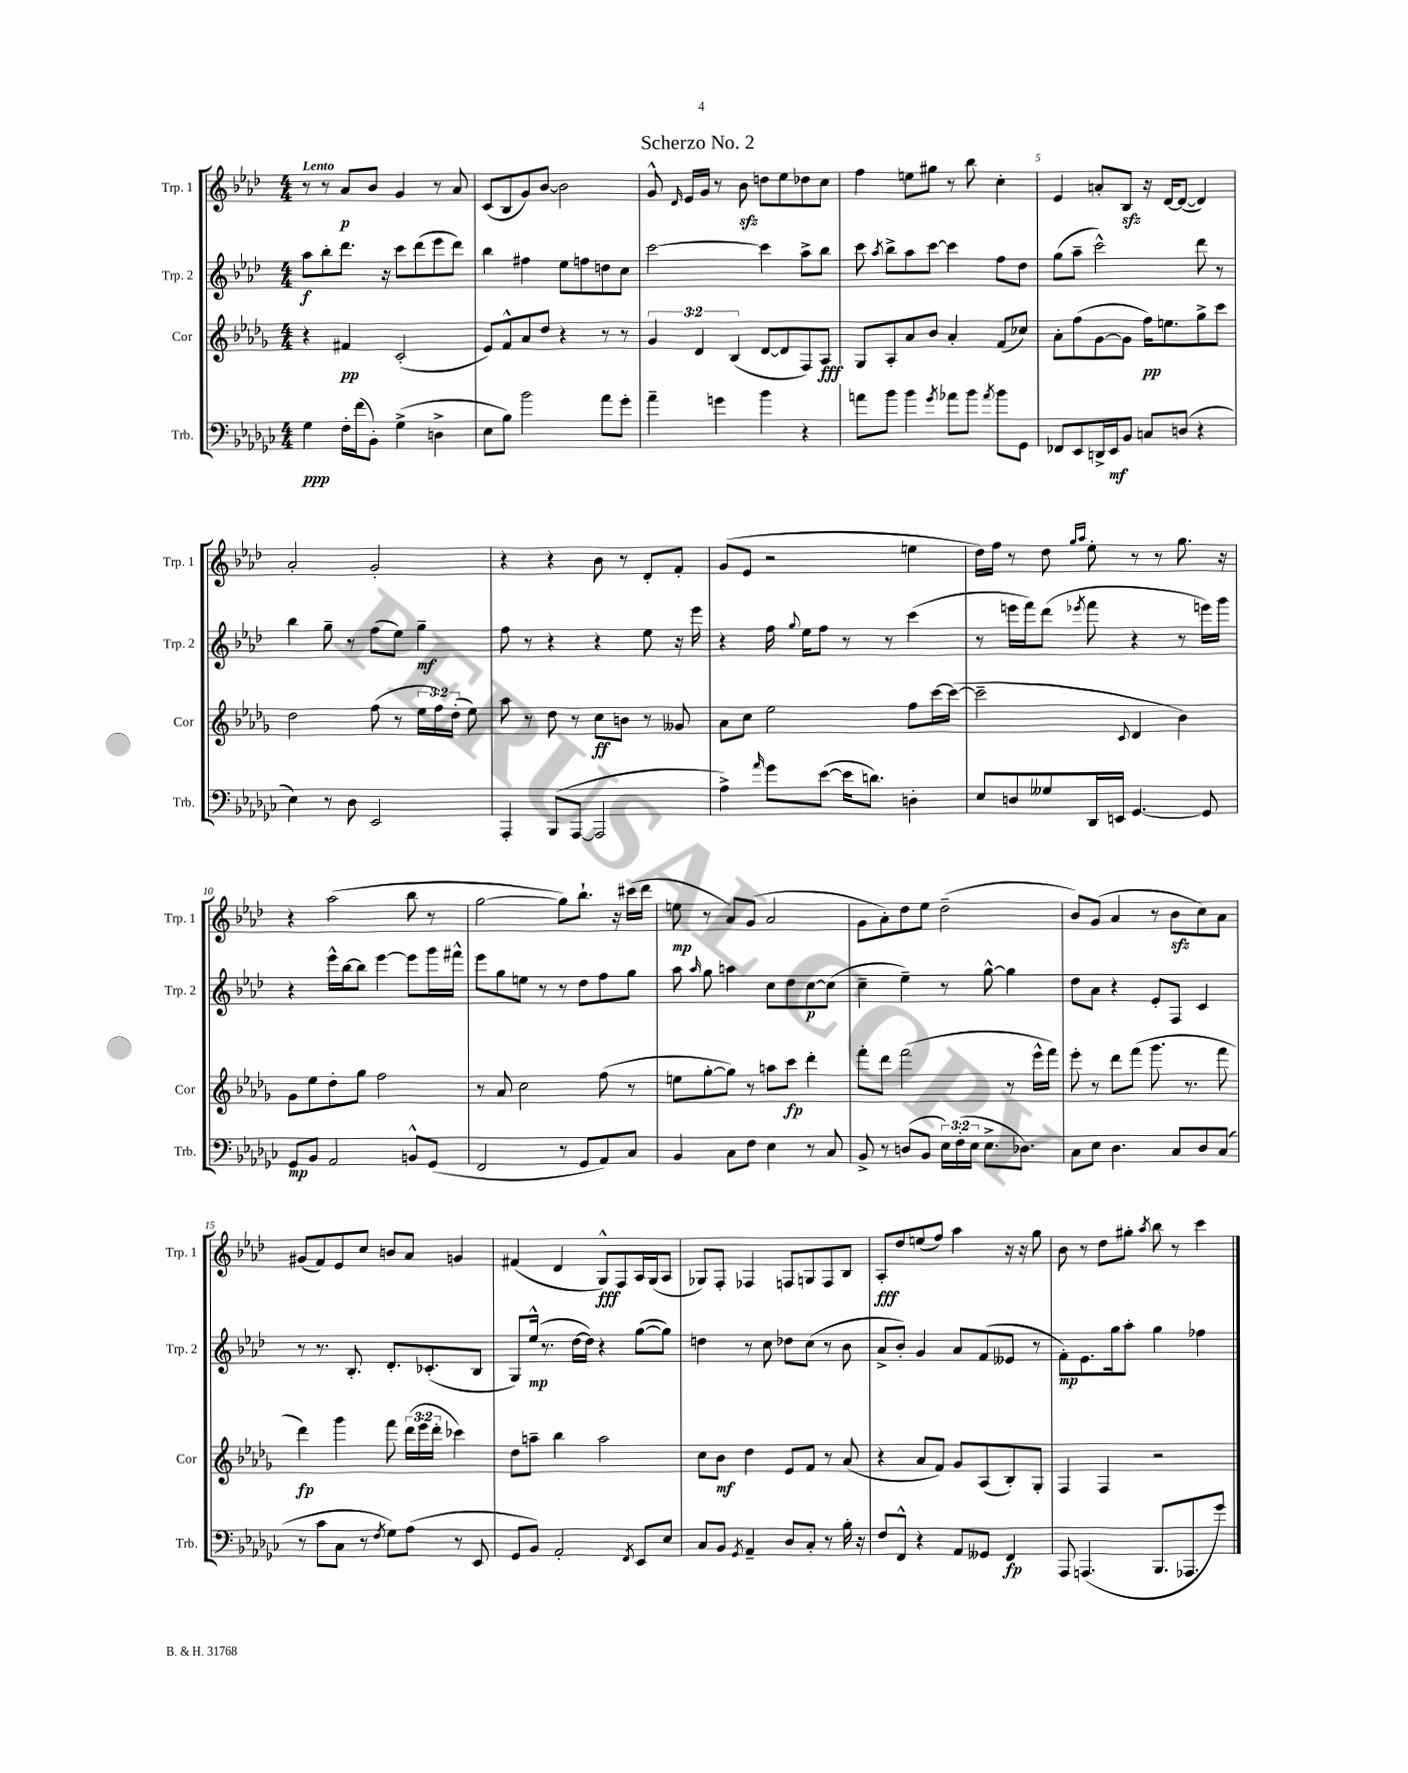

**kern	**kern	**kern	**kern
*staff4	*staff3	*staff2	*staff1
*clefF4	*clefG2	*clefG2	*clefG2
*k[b-e-a-d-g-c-]	*k[b-e-a-d-g-]	*k[b-e-a-d-]	*k[b-e-a-d-]
*M4/4	*M4/4	*M4/4	*M4/4
4G-\	4r	8aa-\L	8r
.	.	8bb-'\	8r
16F'\LL	4f#/	8.ddd-\J	8a-/L
(16f\J	.	.	.
8BB-'\J)	.	.	8b-/J
.	.	16r	.
(4G-^\	(2c'/	8ccc\L	4g/
.	.	(8ddd-\	.
4D^\	.	8eee-\	8r
.	.	8ddd-\J)	8a-/
=	=	=	=
8E-\L	8e-/L)	4bb-\	(8c/L
8B-\J)	8f^^/	.	8B-/
2b-\	8a-/	4ff#\	8g/)
.	8dd-/J	.	[8b-/J
.	4r	8ee-\L	2b-\]
.	.	8ff\	.
8a-\L	8r	8dd\	.
8g-'\J	8r	8cc\J	.
=	=	=	=
4a-~\	6g-/	[2ccc\	8g^^/
.	.	.	16qqd-/
.	.	.	16e-/LL
.	6d-/	.	.
.	.	.	16g/JJ
4g\	.	.	8r
.	(6B-/	.	.
.	.	.	8b-\
4b-\	[8d-/L	4ccc\]	8dd\L
.	8d-/]	.	8ee-\
4r	8F/)	8aa-^\L	8dd-\
.	8A-/J	8bb-\J	8cc\J
=	=	=	=
8a\L	8G-/L	8ccc\	4ff\
.	.	8qaa-/	.
8b-\J	8A-'/	8bb-^\L	.
4b-\	8a-/	8aa-\	8ee\L
.	8b-/J	[8ccc\J	8gg#\J
8qg-/	.	.	.
8a-\L	4a-'/	4ccc\]	8r
8b-\J	.	.	8bb-\
8qa-/	.	.	.
8b-\L	(8f/L	8ff\L	4cc'\
8GG-\J	8cc-/J)	8dd-\J	.
=	=	=	=
8FF-/L	8a-'\L	(8gg\L	4e-/
8EE-/	(8ff\	8aa-~\J	.
16DD^/L	[8g-\	2ccc^^\)	8a'/L
16EE-/J	.	.	.
8BB-/J	8g-\]J	.	8B-/J
8C/L	16ff\LK)	.	16r
.	8.ee\	.	[16d-/LK
(8D/J	.	.	(8d-/_J
4r	8gg-^\	8ddd-\	4d-/])
.	8ccc\J	8r	.
=	=	=	=
4E-\)	2dd-\	4bb-\	2a-'/
8r	.	8gg~\	.
8D-\	.	8r	.
2EE-/	(8ff\	(8ff\L	2g'/
.	8r	8ee-\J)	.
.	24ee-\LL	4gg~\	.
.	24ff\)	.	.
.	(24dd-'\JJ	.	.
.	8ee-\)	.	.
=	=	=	=
4AAA-'/	8aa-\	8ff\	4r
.	8r	8r	.
(8BBB-/L	8dd-\	4r	4r
[8AAA-/J	8r	.	.
2AAA-/]	8cc\L	4r	8b-\
.	8b\J	.	8r
.	8r	8ee-\	8d-'/L
.	8g--/	16r	8f'/J
.	.	16eee-\	.
=	=	=	=
4A-^\)	8a-\L	4r	(8g/L
.	8cc\J	.	8e-/J
16qqa-/	.	.	.
8g-\L	2ee-\	16ff\	2r
.	.	8qqgg/	.
.	.	16ee-\LK	.
([8e-\J	.	8ff\J	.
16e-\]LK	.	8r	.
8.d\J)	.	.	.
.	.	8r	.
4D'\	8ff\L	(4ccc\	4ee\
.	[16ccc\L	.	.
.	(16ccc\_JJ	.	.
=	=	=	=
8E-/L	2ccc~\]	8r	16dd-\LL)
.	.	.	16ff\JJ
8D/	.	16eee\LL	8r
.	.	16fff\J)	.
8G--/	.	(8ddd-\J	8dd-\
.	.	.	16qqgg/LL
.	.	8qeee-/	16qqaa-/JJ
16DD-/L	.	8fff\	8ee-'\
16EE/JJ	.	.	.
.	8qqc/	.	.
[4.GG-/	4d-/	4r	8r
.	.	.	8r
.	4b-\)	8r	8.gg\
8GG-/]	.	16eee\LL)	.
.	.	16ggg\JJ	16r
=	=	=	=
8GG-/L	8g-\L	4r	4r
8BB-/J	8ee-\	.	.
2AA-/	8dd-'\	16eee-^^\LL	(2aa-\
.	.	[16bb-\J	.
.	8gg-\J	8bb-\]J	.
.	2ff\	[4eee-\	.
8BB^^/L	.	8eee-\]L	8bb-\
(8GG-/J	.	16ggg\L	8r
.	.	16fff#^^\JJ	.
=	=	=	=
2FF/	8r	8eee-\L	[2gg\
.	8a-/	8gg\	.
.	2cc\	8ee\J	.
.	.	8r	.
8r	.	8r	8gg\]L)
8GG-/L	.	8dd-\L	8.bb-`\J
8AA-/)	(8ff\	8ff\	.
.	.	.	16r
8C-/J	8r	8gg\J	(16ccc#\LL
.	.	.	16ddd-\JJ
=	=	=	=
4BB-/	8ee\L	8aa-\	8ee\
.	.	16qqaa-/	.
.	[8gg-'\	8gg\	8r
8C-\L	8gg-\]J)	4aa\	8a-/L)
8F\J	8r	.	(8g/J
4E-\	8aa\L	8cc\L	2a-/
.	8ccc\J	8dd-\	.
8r	4ddd-'\	[8cc\	.
8C-/	.	(8cc\]J	.
=	=	=	=
8BB-^/	8fff'\L	4cc~\	8g\L
8r	8ddd-\J	.	8a-'\)
(8D/L	(2fff\	4ee-~\)	8dd-\
8BB-/J	.	.	8ee-\J
24E-\LL)	.	8r	(2dd-~\
(24F'\	.	.	.
24E-\JJ	.	.	.
8.E-^\L	.	[8gg^^\	.
.	8r	4gg\]	.
8.D-\J)	.	.	.
.	16eee-^^\LL	.	.
.	16fff\JJ)	.	.
=	=	=	=
8C-\L	8eee-'\	8dd-\L	8b-/L)
8E-\J	8r	8a-\J	(8g/J
4.D-\	8ddd-\L	4r	4a-/
.	(8fff\J	.	.
.	8.ggg-\	8e-'/L	8r
8C-/L	.	8F/J	8b-\L
.	8.r	.	.
8D-/	.	4c/	8cc\)
(8C-/J	8fff\	.	8a-\J
=	=	=	=
8r	4ddd-\)	8r	(8g#/L
8c-\L	.	8.r	8f/)
8C-\J	4ggg-\	.	8e-/
.	.	8.B-'/	.
8r	.	.	8cc/J
8qF/	.	.	.
8G-\L)	8fff\	8.d-'/L	8b/L
(8A-\J	(24ddd-\LL	.	8a-/J
.	24eee-\	.	.
.	.	(8.c-'/	.
.	24ddd-'\JJ	.	.
8r	4ccc-\)	.	4g/
8EE-/	.	8B-/J	.
=	=	=	=
8GG-/L	8dd-\L	8G/L)	(4f#/
8BB-/J)	8aa~\J	(16ee-^^/Jk	.
.	.	8.r	.
2AA-'/	4bb-\	.	4d-/
.	.	[16dd-\LL	.
.	.	16dd-\]JJ)	.
.	2aa\	4r	8G^^/L)
.	.	.	8F/
8qFF/	.	.	.
8EE-/L	.	([8gg\L	16A-/L
.	.	.	(16G/J
8E-/J	.	8gg\]J)	8A-/J
=	=	=	=
8C-/L	8cc\L	4dd\	8G-/L)
8BB-/J	8b-\J	.	8F'/J
8qGG-/	.	.	.
4AA-~/	4dd-\	8r	4F-/
.	.	8cc\	.
8D-/L	8e-/L	8dd-\L	8F/L
8C-'/J	8f/J	(8cc\J	8G/
8r	8r	8r	8F/
16B-'\	(8a-/	8b-\	8B-/J
16r	.	.	.
=	=	=	=
8F/L	4r	8a-^/L	8A-'/L
8FF^^/J	.	8b-'/J)	8dd-/
4r	8a-/L	4g/	(8ee/
.	8f/J)	.	8ff/J)
8AA-/L	8g-/L	8a-/L	4aa-\
8GG--/J	(8A-/	(8f/	.
4FF/	8B-'/)	8e--/J	16r
.	.	.	16r
.	8G-'/J	8r	8gg\
=	=	=	=
8AAA-/	4F/	8f'\L)	8b-\
(4.AAA/	.	8.e-\	8r
.	4F/	.	8dd-\L
.	.	16gg\k	.
.	.	8aa-'\J	8gg#'\J
.	.	.	8qaa-/
8.BBB-/L	2r	4gg\	8bb-\
.	.	.	8r
8.AAA-/	.	.	.
.	.	4ff-\	4ccc\
8g-/J)	.	.	.
==	==	==	==
*-	*-	*-	*-
